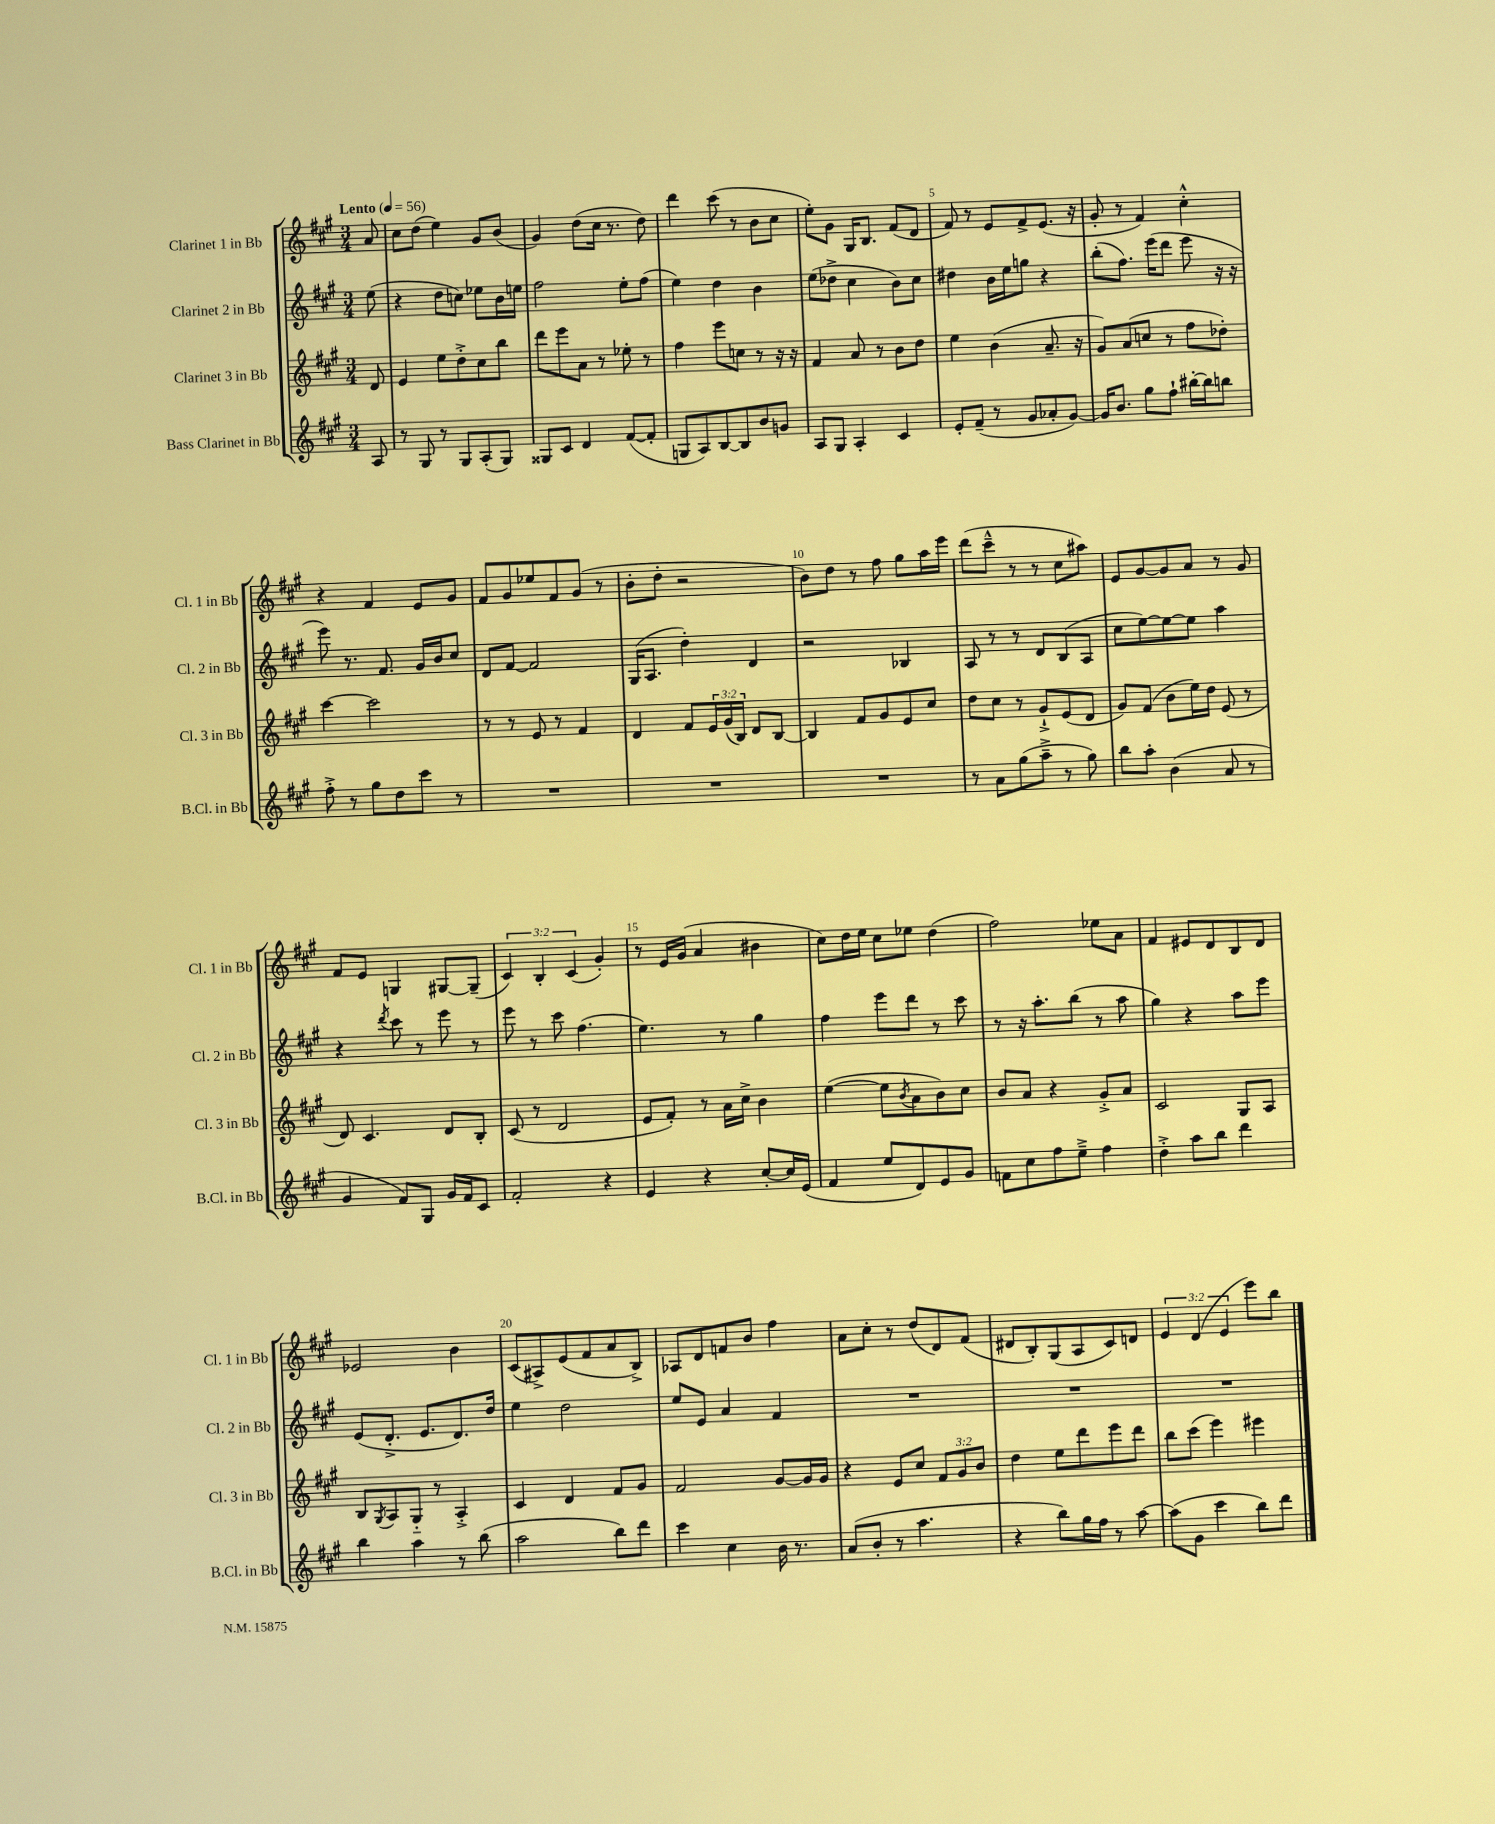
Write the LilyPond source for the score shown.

<<
\new StaffGroup <<
\new Staff = "s0" \with { instrumentName = "Clarinet 1 in Bb" shortInstrumentName = "Cl. 1 in Bb" } {
    \clef treble \key a \major \numericTimeSignature \time 3/4 \override Staff.TupletNumber.text = #tuplet-number::calc-fraction-text \partial 8 \tempo "Lento" 4 = 56
    a'8 |
    cis''8 d''8( e''4) gis'8 b'8( |
    gis'4) d''8( cis''16 r8. d''8) |
    d'''4 cis'''8( r8 b'8 cis''8 |
    e''8-.) gis'8 gis16 b8. fis'8( d'8 |
    fis'8) r8 e'8 fis'8-> e'8.( r16 |
    gis'8-. r8 fis'4) cis''4-.-^ |
    r4 fis'4 e'8 gis'8 |
    fis'8 gis'8 ees''8 fis'8 gis'8( r8 |
    b'8-. d''8-. r2 |
    b'8) d''8 r8 fis''8 gis''8 a''16 e'''16 |
    d'''8( cis'''8---^ r8 r8 cis''8 ais''8) |
    e'8 gis'8~ gis'8 a'8 r8 gis'8 |
    fis'8 e'8 g4 gis8~ gis8--( |
    \tuplet 3/2 { cis'4) b4-. cis'4( } gis'4-.) |
    r8 e'16 gis'16( a'4 bis'4 |
    cis''8) d''16 e''16 cis''8 ees''8 d''4( |
    fis''2) ees''8 a'8 |
    fis'4 eis'8 d'8 b8 d'8 |
    ees'2 b'4 |
    cis'8( ais8->) e'8( fis'8 a'8 b8->) |
    aes8 d'8 f'8 b'8 fis''4 |
    a'8 cis''8-. r8 d''8( d'8) fis'8( |
    dis'8 b8-.) gis8( a8 cis'8) d'8 |
    \tuplet 3/2 { e'4 d'4( e'4 } e'''8) b''8 \bar "|." |
}
\new Staff = "s1" \with { instrumentName = "Clarinet 2 in Bb" shortInstrumentName = "Cl. 2 in Bb" } {
    \clef treble \key a \major \numericTimeSignature \time 3/4 \partial 8
    e''8( |
    r4 d''8 c''8) ees''8 b'16 e''16 |
    fis''2 e''8-. fis''8( |
    e''4) d''4 b'4 |
    e''8( des''8-> cis''4 b'8) cis''8 |
    dis''4 b'16 e''16 g''8 r4 |
    b''8-.( fis''8.) e'''16( d'''8 e'''8 r16 r16 |
    e'''8) r8. fis'8. gis'16 b'16 cis''8 |
    d'8 fis'8~ fis'2 |
    gis16( a8. d''4-.) d'4 |
    r2 bes4 |
    a8 r8 r8 d'8 b8( a8 |
    cis''8 e''8~) e''8~ e''8 a''4 |
    r4 \acciaccatura { d'''8 } cis'''8 r8 e'''8 r8 |
    e'''8 r8 cis'''8 fis''4.( |
    e''4.) r8 gis''4 |
    fis''4 e'''8 d'''8 r8 cis'''8 |
    r8 r16 a''8.-. b''8( r8 a''8 |
    gis''4) r4 a''8 e'''8 |
    e'8( d'8.-.-> e'8. d'8.) d''16 |
    e''4 d''2 |
    e''8 e'8 a'4 fis'4 |
    R2. |
    R2. |
    R2. \bar "|." |
}
\new Staff = "s2" \with { instrumentName = "Clarinet 3 in Bb" shortInstrumentName = "Cl. 3 in Bb" } {
    \clef treble \key a \major \numericTimeSignature \time 3/4 \override Staff.TupletNumber.text = #tuplet-number::calc-fraction-text \partial 8
    d'8 |
    e'4 e''8 d''8-.-> cis''8 b''8 |
    d'''8 e'''8 a'8 r8 ees''8-. r8 |
    fis''4 e'''8 c''8 r8 r16 r16 |
    fis'4 a'8 r8 b'8 d''8 |
    e''4 b'4( a'8.-- r16 |
    gis'8) a'8( c''8 r8 fis''8 des''8-.) |
    cis'''4~ cis'''2 |
    r8 r8 e'8 r8 fis'4 |
    d'4 fis'8 \tuplet 3/2 { e'16 gis'16( b16) } d'8 b8~ |
    b4 fis'8 gis'8 e'8 cis''8 |
    d''8 cis''8 r8 gis'8-!-> e'8( d'8 |
    gis'8) fis'8( b'8 e''16) d''16 e'8( r8 |
    d'8) cis'4. d'8 b8-. |
    cis'8( r8 d'2 |
    e'8 fis'8-.) r8 a'16 cis''16-> b'4 |
    e''4~( e''8 \acciaccatura { b'8 } a'8 b'8) cis''8 |
    b'8 a'8 r4 gis'8-.-> a'8 |
    cis'2 gis8 a8 |
    b8 \acciaccatura { gis8 } a8 gis8-_ r8 a4-.-> |
    cis'4 d'4 fis'8 gis'8 |
    fis'2 gis'8~ gis'16 gis'16 |
    r4 e'8 cis''8 \tuplet 3/2 { fis'8 gis'8 b'8 } |
    d''4 e''8 d'''8 e'''8 d'''8 |
    b''8 cis'''8( e'''4) eis'''4 \bar "|." |
}
\new Staff = "s3" \with { instrumentName = "Bass Clarinet in Bb" shortInstrumentName = "B.Cl. in Bb" } {
    \clef treble \key a \major \numericTimeSignature \time 3/4 \partial 8
    a8 |
    r8 gis8 r8 gis8 a8-.( gis8) |
    gisis8 cis'8 d'4 fis'8~( fis'8-. |
    g8 a8) b8~ b8 b'8 g'8 |
    a8 gis8 a4-. cis'4 |
    e'8-. fis'8--( r8 gis'8 aes'8-. gis'8~) |
    gis'16 b'8. gis''8 fis''8-! bis''16~-. bis''16 b''8 |
    fis''8-.-> r8 gis''8 d''8 cis'''8 r8 |
    R2. |
    R2. |
    R2. |
    r8 a'8 gis''8( a''8---> r8 gis''8) |
    b''8 a''8-. b'4( a'8 r8 |
    gis'4 fis'8) gis8 gis'16 fis'16 cis'8 |
    fis'2-. r4 |
    e'4 r4 cis''8~-. cis''16 e'16( |
    fis'4 e''8 d'8) e'8 gis'8 |
    f'8 cis''8 fis''8 e''8---> fis''4 |
    d''4-.-> a''8 b''8 d'''4 |
    b''4 a''4 r8 b''8( |
    a''2 b''8) d'''8 |
    cis'''4 cis''4 b'16 r8. |
    a'8( b'8-. r8 a''4. |
    r4 b''8) gis''16 fis''16 r8 a''8~ |
    a''8( gis'8 cis'''4 b''8) d'''8 \bar "|." |
}
>>
>>
\layout { \context { \Score \override BarNumber.break-visibility = ##(#f #t #t) barNumberVisibility = #(every-nth-bar-number-visible 5) } }
